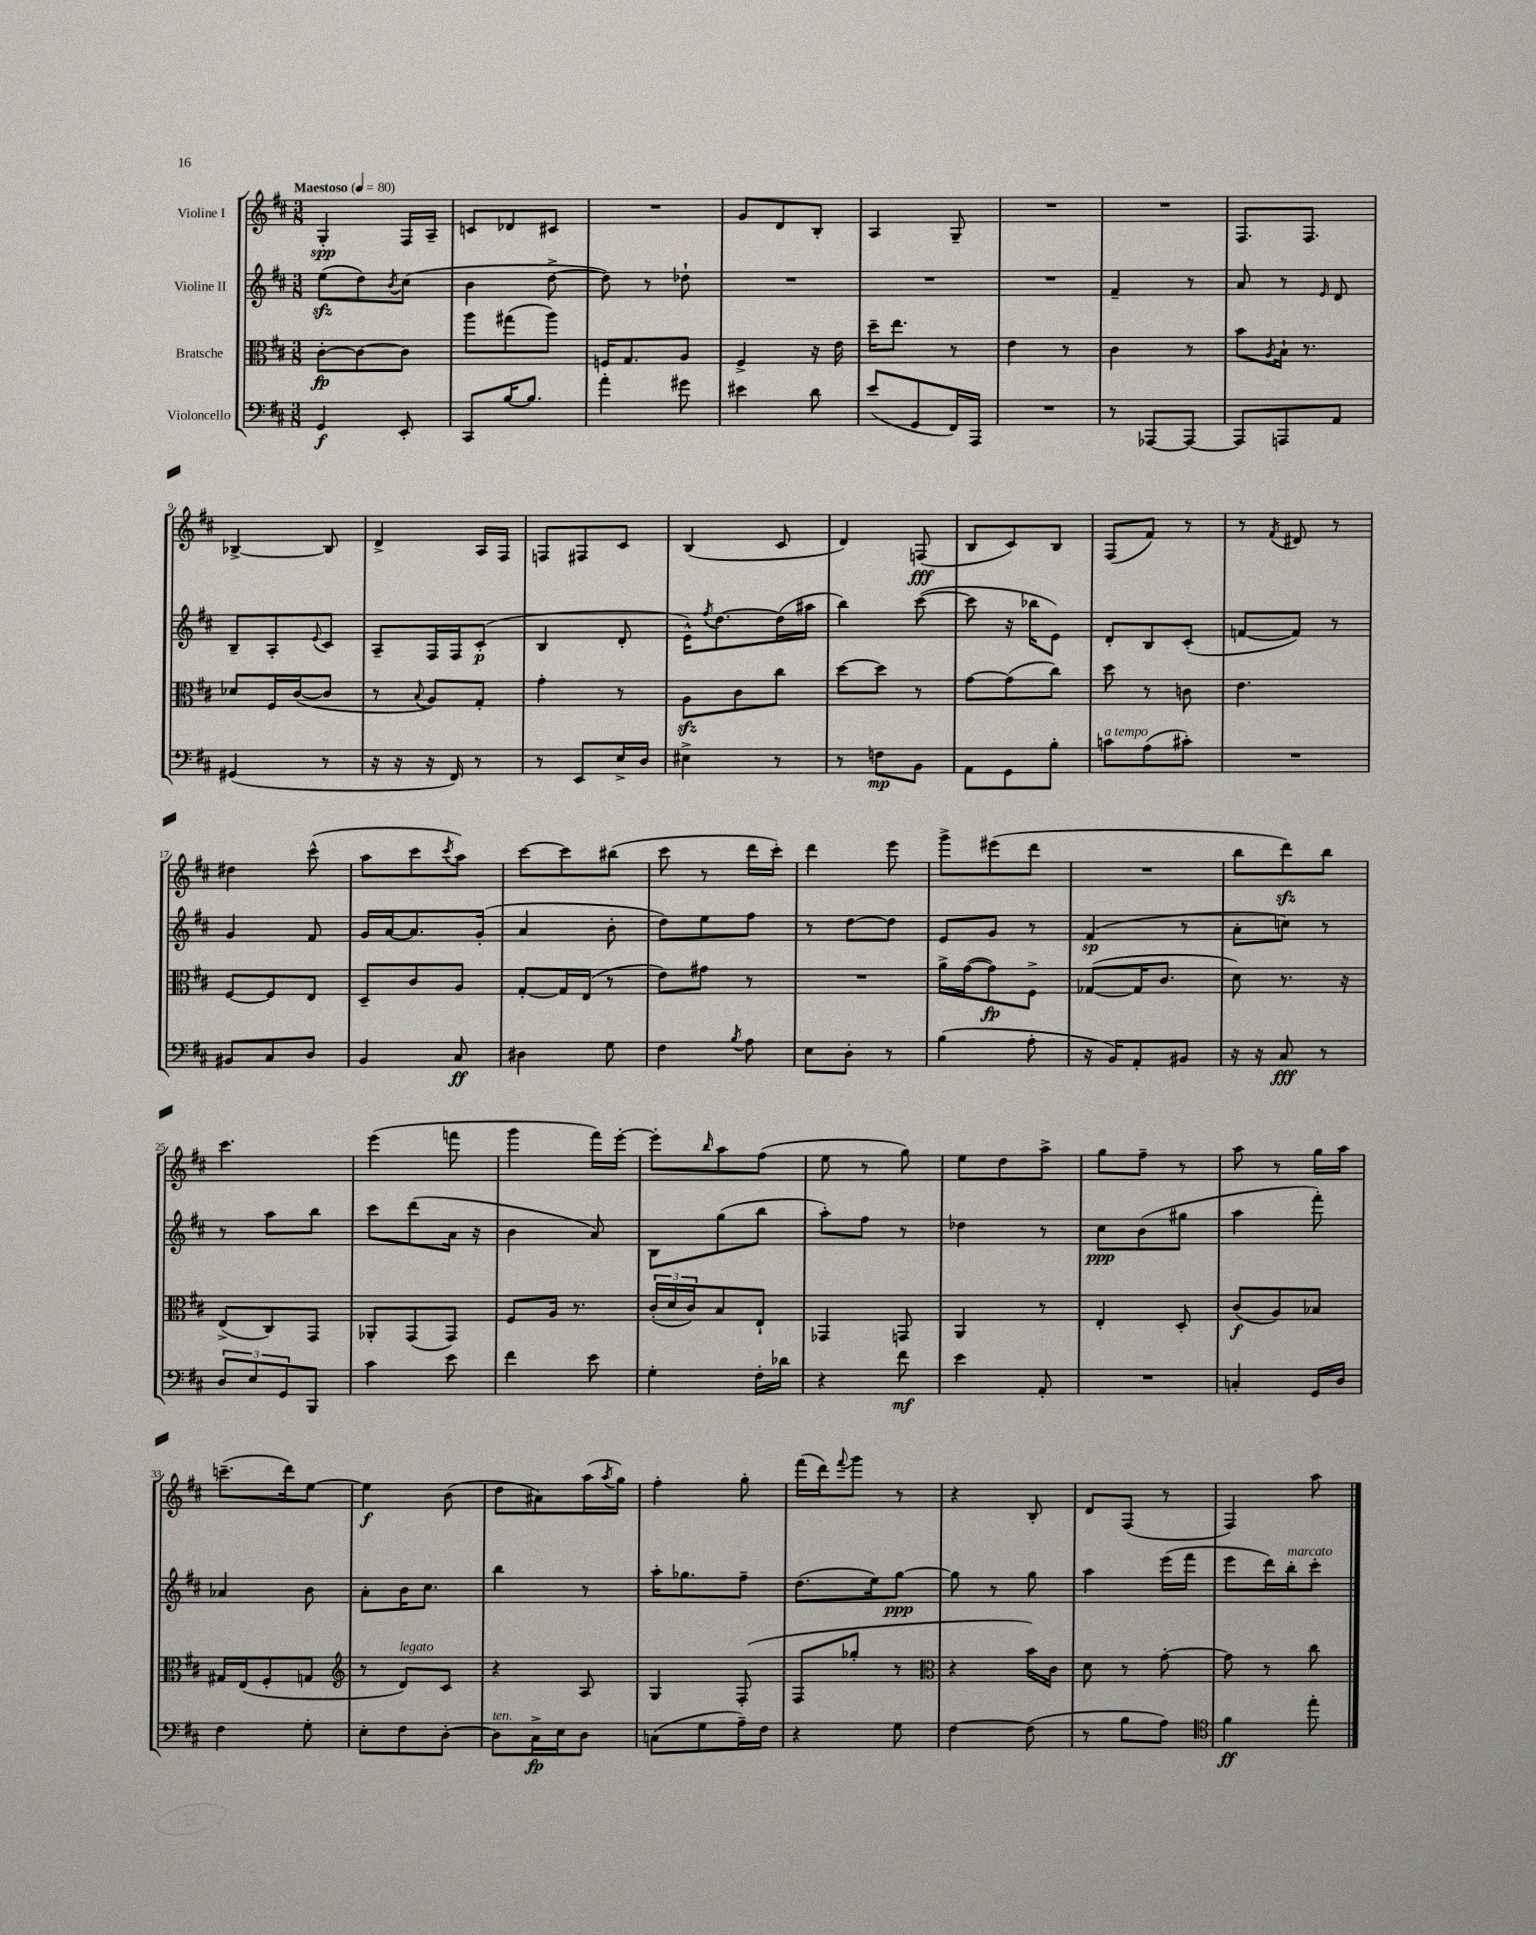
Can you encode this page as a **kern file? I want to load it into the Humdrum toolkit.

**kern	**kern	**kern	**kern
*staff4	*staff3	*staff2	*staff1
*clefF4	*clefC3	*clefG2	*clefG2
*k[f#c#]	*k[f#c#]	*k[f#c#]	*k[f#c#]
*M3/8	*M3/8	*M3/8	*M3/8
*MM80	*MM80	*MM80	*MM80
4GG	[8c#'	(8ee	4G'
.	8c#_	8dd)	.
.	.	8qb	.
8EE'	8c#]	(8cc#	16F#
.	.	.	16A~
=	=	=	=
8CC#	8aa	4b	8c
[16B	(8gg#	.	8d-
8.B]	.	.	.
.	8aa)	[8dd^	8c#
=	=	=	=
4a'	16F	8dd])	4.r
.	8.G	.	.
.	.	8r	.
8g#	8A	8dd-`	.
=	=	=	=
4e#	4F#^	4.r	8g
.	.	.	8d
8d	16r	.	8B'
.	16e	.	.
=	=	=	=
(8e	16dd~	4.r	4A
.	8.ee	.	.
8GG	.	.	.
16FF#)	8r	.	8G~
16AAA	.	.	.
=	=	=	=
4.r	4e	4.r	4.r
.	8r	.	.
=	=	=	=
8r	4c#	4f#~	4.r
[8AAA-	.	.	.
8AAA-_	8r	8r	.
=	=	=	=
8AAA-]	8b	8a	8.F#
.	8qA	.	.
8AAA	16B`	8r	.
.	8.r	.	8.F#
.	.	16qqe	.
8AA	.	8d	.
=	=	=	=
(4GG#	8d-	8B~	[4B-^
.	16F#	8A'	.
.	([16c#	.	.
.	.	8qqe	.
8r	8c#]	8c#	8B-]
=	=	=	=
16r	8r	8A~	4d^
16r	.	.	.
.	8qqB	.	.
16r	8A)	16F#	.
16FF#)	.	16F#	.
8r	8G'	(8c#'	16A
.	.	.	16F#
=	=	=	=
8r	4g'	4B	8F
8EE	.	.	8F#
16E^	8r	8d'	8c#
16D	.	.	.
=	=	=	=
4E#^	8A	16e^^)	(4B
.	.	8qff#	.
.	.	[8.dd	.
.	8c#	.	.
8r	8cc#	(16dd]	8c#
.	.	16aa#	.
=	=	=	=
8r	[8dd	4bb)	4d)
8F	8dd]	.	.
8BB	8r	([8ccc#	(8F
=	=	=	=
8AA	[8g	8ccc#]	8B
8GG	(8g]	16r	8c#)
.	.	16bb-	.
8B'	8cc#)	8e)	8B
=	=	=	=
8c	8dd	8d'	(8F#
(8A	8r	8B	8f#)
8c#')	8c	(8c#'	8r
=	=	=	=
4.r	4.e	[8f	8r
.	.	.	8qf#
.	.	8f])	8d#
.	.	8r	8r
=	=	=	=
8BB#	[8F#	4g	4dd#
8C#	8F#]	.	.
8D	8E	8f#	(8ccc#^^
=	=	=	=
4BB	8D~	16g	8aa
.	.	[16a	.
.	8c#	8.a]	8ccc#
.	.	.	8qccc#
8C#	8A	.	8aa)
.	.	(16g'	.
=	=	=	=
4D#	[8G'	4a	[8ccc#
.	16G]	.	8ccc#]
.	(16E	.	.
8G	8r	8b'	(8bb#
=	=	=	=
4F#	8e)	8dd)	8ccc#
.	8g#	8ee	8r
8qB	.	.	.
8A	8r	8ff#	16ddd
.	.	.	16ccc#')
=	=	=	=
8E	4.r	8r	4ddd
8D'	.	[8dd	.
8r	.	8dd]	8eee
=	=	=	=
(4B	16a^	8e	8ggg^
.	([16g	.	.
.	8g])	8g	(8eee#
8A'	8F#^	8r	8ddd
=	=	=	=
16r	([8G-	(4f#	4.r
16BB)	.	.	.
8AA'	16G-]	.	.
.	8.c#	.	.
8BB#	.	8r	.
=	=	=	=
16r	8d)	8a'	8bb
16r	.	.	.
8C#	8.r	8cc)	8ddd)
8r	.	8r	8bb
.	16r	.	.
=	=	=	=
12D	(8E^	8r	4.ccc#
12E	.	.	.
.	8C#)	8aa	.
12GG	.	.	.
8BBB	8GG	8bb	.
=	=	=	=
4c#	8AA-'	8ccc#	(4eee
.	(8GG	(8ddd	.
8e	8GG)	16a	8fff
.	.	16r	.
=	=	=	=
4f#	8F#	4b	4ggg
.	16A	.	.
.	8.r	.	.
8e	.	8a)	16fff#)
.	.	.	[16eee'
=	=	=	=
4G'	(24c#'	8B	8eee']
.	24d	.	.
.	24c#)	.	.
.	.	.	16qqbb
.	8B	(8gg	8aa
16F#'	8E`	8bb	(8ff#
16d-	.	.	.
=	=	=	=
4r	4GG-	8aa')	8ee
.	.	8ff#	8r
8f#	8GG	8r	8gg)
=	=	=	=
4e	4AA	4dd-	8ee
.	.	.	8dd
8AA'	8r	8r	8aa^
=	=	=	=
4.r	4E'	8cc#	8gg
.	.	(8b	8ff#~
.	8D'	8gg#	8r
=	=	=	=
4C'	(8c#	4aa	8aa
.	8A)	.	8r
16GG	8B-	8fff#')	16gg
16D	.	.	16aa
=	=	=	=
4F#	16G#	4a-	(8.ccc~
.	(16E	.	.
.	8F#'	.	.
.	.	.	16ddd)
8G'	8G	8b	[8ee
=	=	=	=
*	*clefG2	*	*
8E'	8r	8a'	4ee]
8F#	8d)	16b	.
.	.	8.cc#	.
[8D'	8c#	.	(8b
=	=	=	=
8D]	4r	4bb	8dd
16C#^	.	.	8a#)
16E	.	.	.
8D	8A	8r	(16aa
.	.	.	8qaa
.	.	.	16gg)
=	=	=	=
(8C	4G	16aa'	4ff#'
.	.	8.gg-	.
8G	.	.	.
16A~)	(8F#'	8ff#~	8gg'
16F#	.	.	.
=	=	=	=
4r	8F#	(8.dd	(16fff#
.	.	.	16ddd)
.	.	.	8qqfff#
.	8gg-'	.	8ggg
.	.	16ee)	.
8G	8r	[8gg	8r
=	=	=	=
*	*clefC3	*	*
[4F#	4r	8gg]	4r
.	.	8r	.
(8F#]	16b)	8gg	8B'
.	16c#	.	.
=	=	=	=
8r	8d	4aa	8d
8B	8r	.	(8F#
8A)	[8g'	(16eee	8r
.	.	16fff#	.
=	=	=	=
*clefC4	*	*	*
4f#	8g]	8eee	4F#)
.	8r	16ddd)	.
.	.	16bb'	.
8ee'	8cc#	8ccc#'	8aa
==	==	==	==
*-	*-	*-	*-
